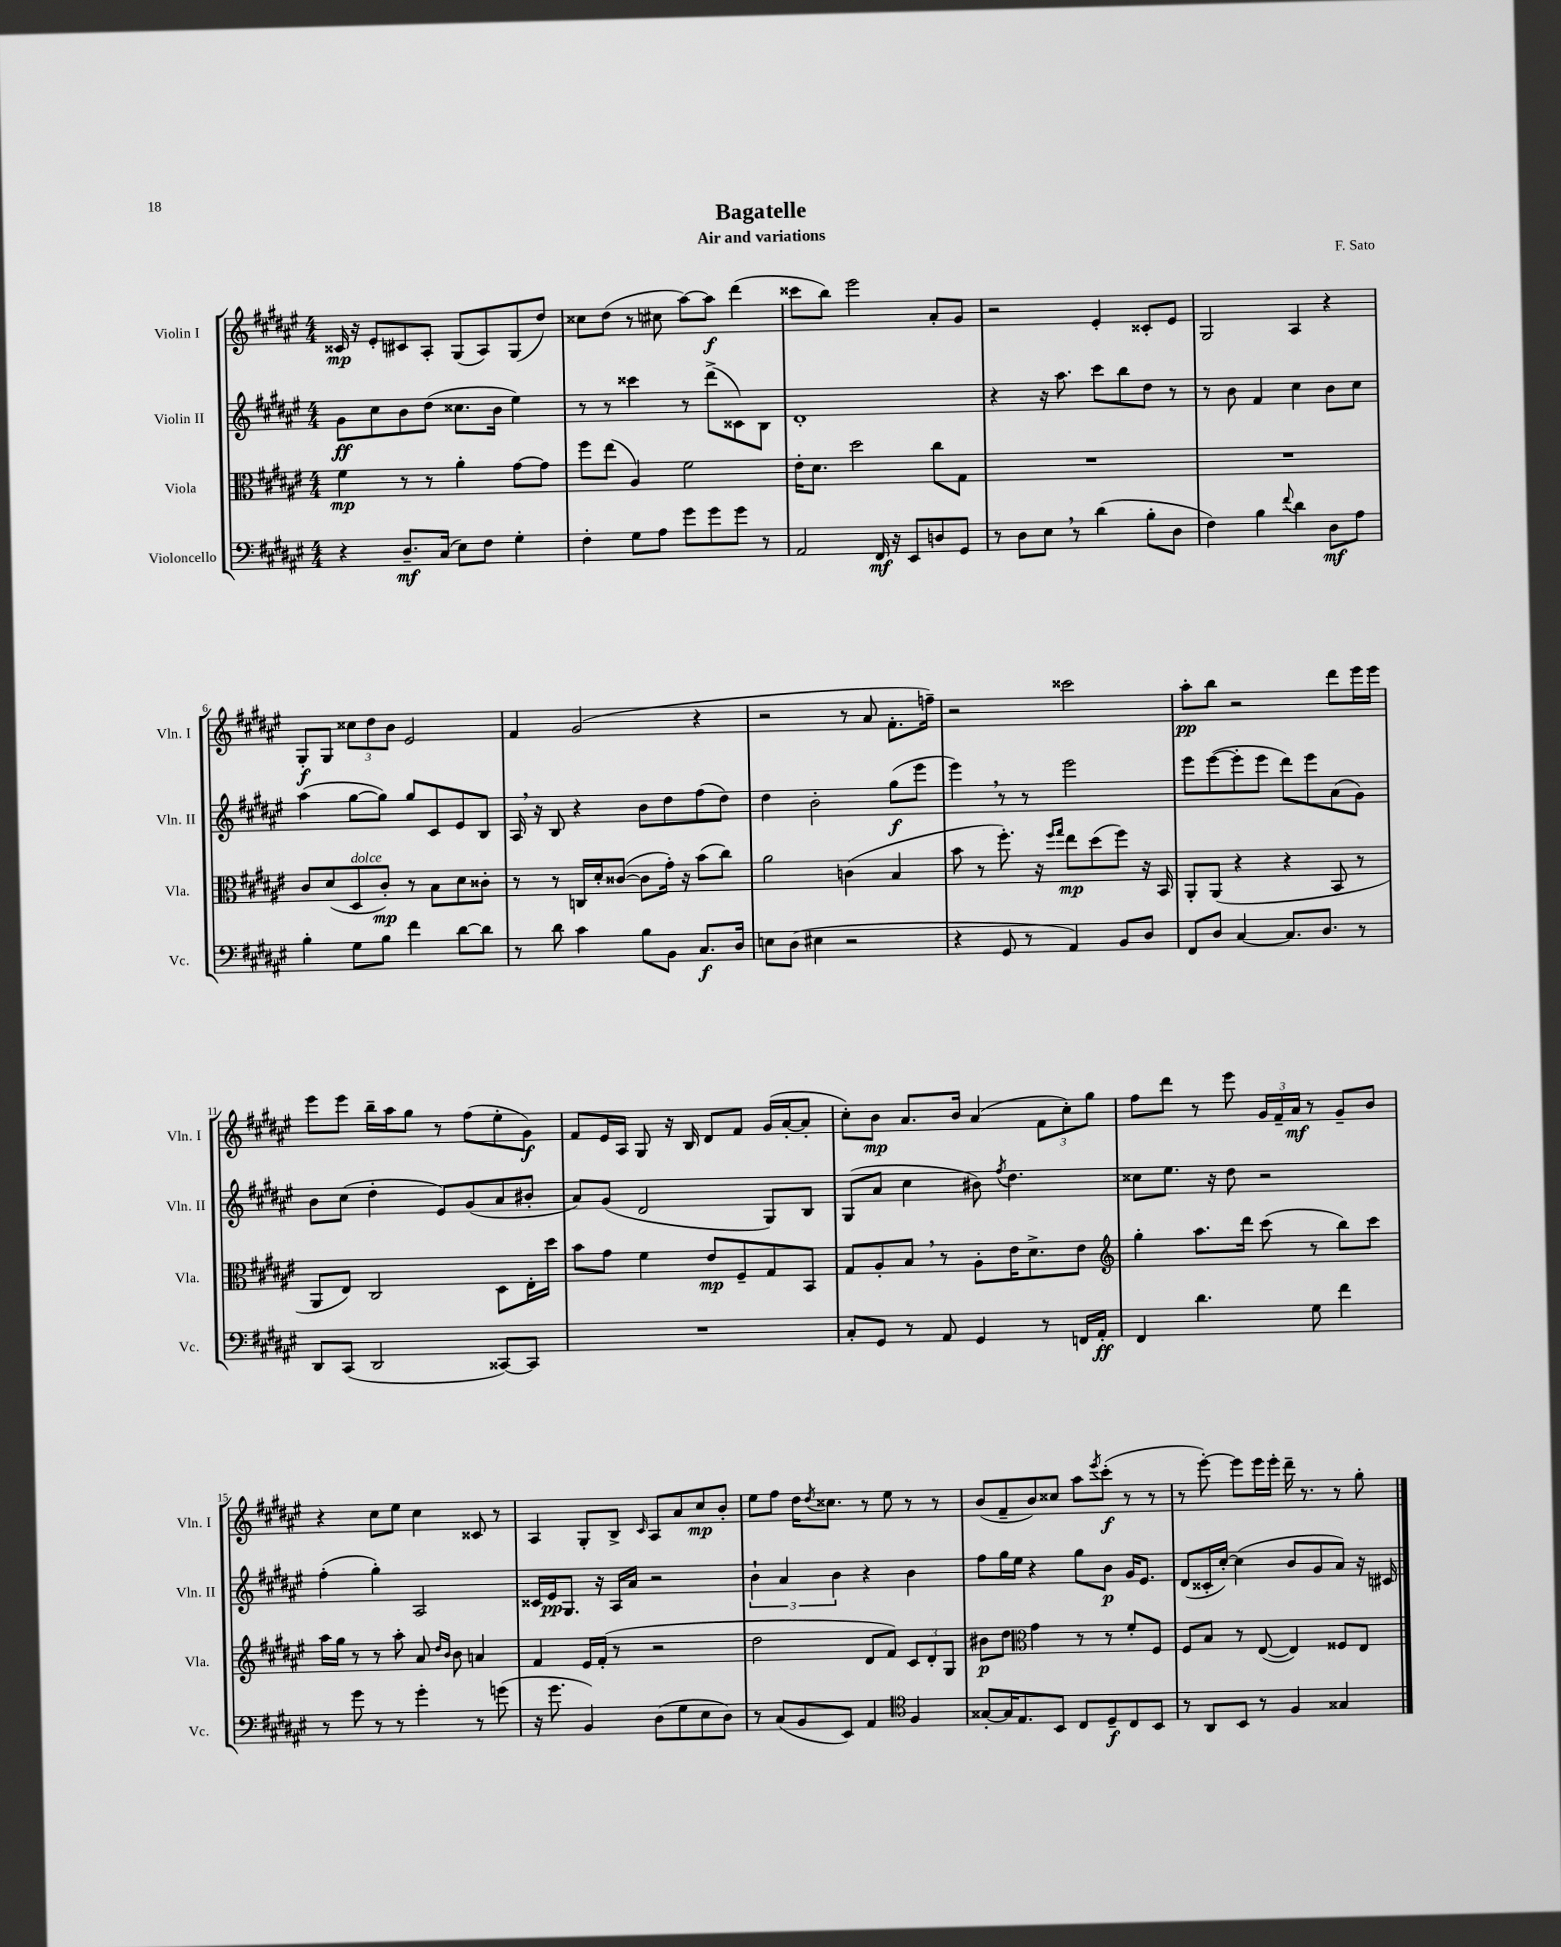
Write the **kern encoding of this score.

**kern	**kern	**kern	**kern
*staff4	*staff3	*staff2	*staff1
*clefF4	*clefC3	*clefG2	*clefG2
*k[f#c#g#d#a#e#]	*k[f#c#g#d#a#e#]	*k[f#c#g#d#a#e#]	*k[f#c#g#d#a#e#]
*M4/4	*M4/4	*M4/4	*M4/4
4r	4f#	8g#	16c##
.	.	.	16r
.	.	8cc#	8e#'
8.D#~	8r	8b	8c#
.	8r	(8dd#	8A#'
(16C#	.	.	.
8E#)	4a#'	8.cc##	(8G#
8F#	.	.	8A#)
.	.	16b	.
4G#'	[8g#	4ee#)	(8G#
.	8g#]	.	8dd#)
=	=	=	=
4F#'	8ff#	8r	8cc##
.	(8ee#	8r	(8dd#
8G#	4A#)	4ccc##	8r
8A#	.	.	8cc#
8g#	2f#	8r	[8aa#)
8g#	.	(8ddd#^	8aa#]
8g#	.	8c##)	(4ddd#
8r	.	8B	.
=	=	=	=
2AA#	16e#'	1d#'	8ccc##
.	8.d#	.	.
.	.	.	8bb)
.	2dd#	.	2eee#
16FF#	.	.	.
16r	.	.	.
8EE#	.	.	.
8D	8cc#	.	8a#'
8GG#	8G#	.	8g#
=	=	=	=
8r	1r	4r	2r
8D#	.	.	.
8E#	.	16r	.
.	.	8.aa#	.
8r	.	.	.
(4d#	.	8ccc#	4e#'
.	.	8bb	.
8B'	.	8dd#	8c##'
8D#	.	8r	8e#
=	=	=	=
4F#)	1r	8r	2G#
.	.	8b	.
4B	.	4f#	.
8qqf#	.	.	.
4d#	.	4cc#	4A#
8D#	.	8b	4r
8A#	.	8cc#	.
=	=	=	=
4B'	8c#	(4aa#	8G#'
.	(8d#	.	8G#
8G#	8D#	[8gg#	12cc##
.	.	.	12dd#
8B	8c#')	8gg#])	.
.	.	.	12b
4f#	8r	8gg#	2e#
.	8B	8c#	.
[8d#	8d#	8e#	.
8d#]	8c##'	8B	.
=	=	=	=
8r	8r	16A#	4f#
.	.	16r	.
8d#	8r	8B	.
4c#	16C	4r	(2g#
.	16d#'	.	.
.	([8c##	.	.
8B	8c##]	8b	.
8BB	16g#')	8dd#	.
.	16r	.	.
8.C#	(8b	(8ff#	4r
.	8cc#)	8dd#)	.
16D#	.	.	.
=	=	=	=
8E	2a#	4dd#	2r
(8D#	.	.	.
4E#	.	2b'	.
2r	(4c	.	8r
.	.	.	8a#
.	4B	(8gg#	8.f#'
.	.	8eee#	.
.	.	.	16ff~)
=	=	=	=
4r	8b	4eee#)	2r
.	8r	.	.
8GG#	8.ff#')	8r	.
8r	.	8r	.
.	16r	.	.
.	16qqff#	.	.
.	16qqgg#	.	.
4AA#)	8ee#	2eee#	2ccc##
.	(8dd#	.	.
8BB	8ff#)	.	.
8D#	16r	.	.
.	16BB	.	.
=	=	=	=
8FF#	8AA#'	8eee#	8aa#'
8D#	(8AA#	([8eee#	8bb
[4C#	4r	8eee#']	2r
.	.	8eee#	.
8.C#]	4r	8ddd#)	.
.	.	8eee#	.
8.D#	.	.	.
.	8BB	(8a#	8ddd#
8r	8r	8g#)	16eee#
.	.	.	16eee#
=	=	=	=
8DD#	8AA#	8b	8eee#
(8CC#	8E#)	(8cc#	8eee#
2DD#	2C#	4dd#'	16bb~
.	.	.	16aa#
.	.	.	8gg#
.	.	8e#)	8r
.	.	(8g#	(8ff#
[8CC##)	8D#	8a#	8ee#'
8CC##]	16E#'	8b#'	8g#)
.	16dd#	.	.
=	=	=	=
1r	8b	8a#)	8f#
.	8g#	(8g#	16e#
.	.	.	16A#
.	4f#	2d#	8G#
.	.	.	16r
.	.	.	16B
.	8e#	.	8d#
.	8F#~	.	8f#
.	8G#	8G#)	(16g#
.	.	.	[16a#'
.	8BB	8B	8a#']
=	=	=	=
8C#'	8G#	(8G#	8cc#')
8GG#	8A#'	8a#	8b
8r	8B	4cc#	8.a#
8AA#	8r	.	.
.	.	.	16b
4GG#	8A#'	8b#)	(4a#
.	.	8qff#	.
.	16e#	4.dd#	.
.	8.d#^	.	.
8r	.	.	12f#
.	.	.	12cc#')
16FF	8e#	.	.
.	.	.	12gg#
16AA#'	.	.	.
=	=	=	=
*	*clefG2	*	*
4FF#	4gg#'	8cc##	8ff#
.	.	8.ee#	8ddd#
4.d#	8.aa#	.	8r
.	.	16r	.
.	.	8dd#	8eee#
.	16ddd#	.	.
.	(8ccc#	2r	24g#
.	.	.	24f#~
.	.	.	24a#
8G#	8r	.	8r
4f#	8bb)	.	8g#~
.	8ccc#	.	8b
=	=	=	=
8r	16aa#	(4ff#'	4r
.	16gg#	.	.
8g#	8r	.	.
8r	8r	4gg#')	8cc#
8r	8aa#'	.	8ee#
4g#'	8a#	2A#	4cc#
.	16qqdd#	.	.
.	16qqb	.	.
.	8b	.	.
8r	4a	.	8c##
(8g	.	.	8r
=	=	=	=
16r	4f#	16c##	4A#
8.g#	.	16e#	.
.	.	8.G#	.
4BB)	16e#	.	8G#'
.	(16f#'	16r	.
.	8r	16A#	8B^
.	.	16a#	.
.	.	.	16qqc#
(8D#	2r	2r	8A#
8G#	.	.	8a#
8E#	.	.	8cc#
8D#)	.	.	8b'
=	=	=	=
8r	2dd#	6b`	8ee#
(8C#	.	.	8ff#
.	.	6a#	.
8BB	.	.	16dd#
.	.	.	8qdd#
.	.	.	8.cc##
.	.	6b	.
8EE#)	.	.	.
4AA#	8d#	4r	8r
.	8f#)	.	8ee#
*clefC4	*	*	*
4F#	12c#	4b	8r
.	12d#'	.	.
.	.	.	8r
.	12G#	.	.
=	=	=	=
[8G##'	8b#	8ff#	(8b
16G##]	8dd#	16gg#	8f#~
8.E#	.	16ee#	.
*	*clefC3	*	*
.	4g#	4r	8b)
8BB	.	.	8cc##
8C#	8r	8gg#	8aa#
.	.	.	8qeee#
8D#~	8r	8b	(8ccc#'
8C#	8f#'	16g#	8r
.	.	8.e#	.
8BB	8F#	.	8r
=	=	=	=
8r	8F#	(8d#	8r
8AA#	8B	16c##'	[8eee#')
.	.	[16cc#')	.
8BB	8r	(4cc#]	8eee#]
8r	([8E#	.	16eee#
.	.	.	16eee#'
4F#	4E#])	8b	16ddd#~
.	.	.	8.r
.	.	8g#	.
4G##	8F##	8a#)	8r
.	8E#	16r	8gg#'
.	.	16c#	.
==	==	==	==
*-	*-	*-	*-
